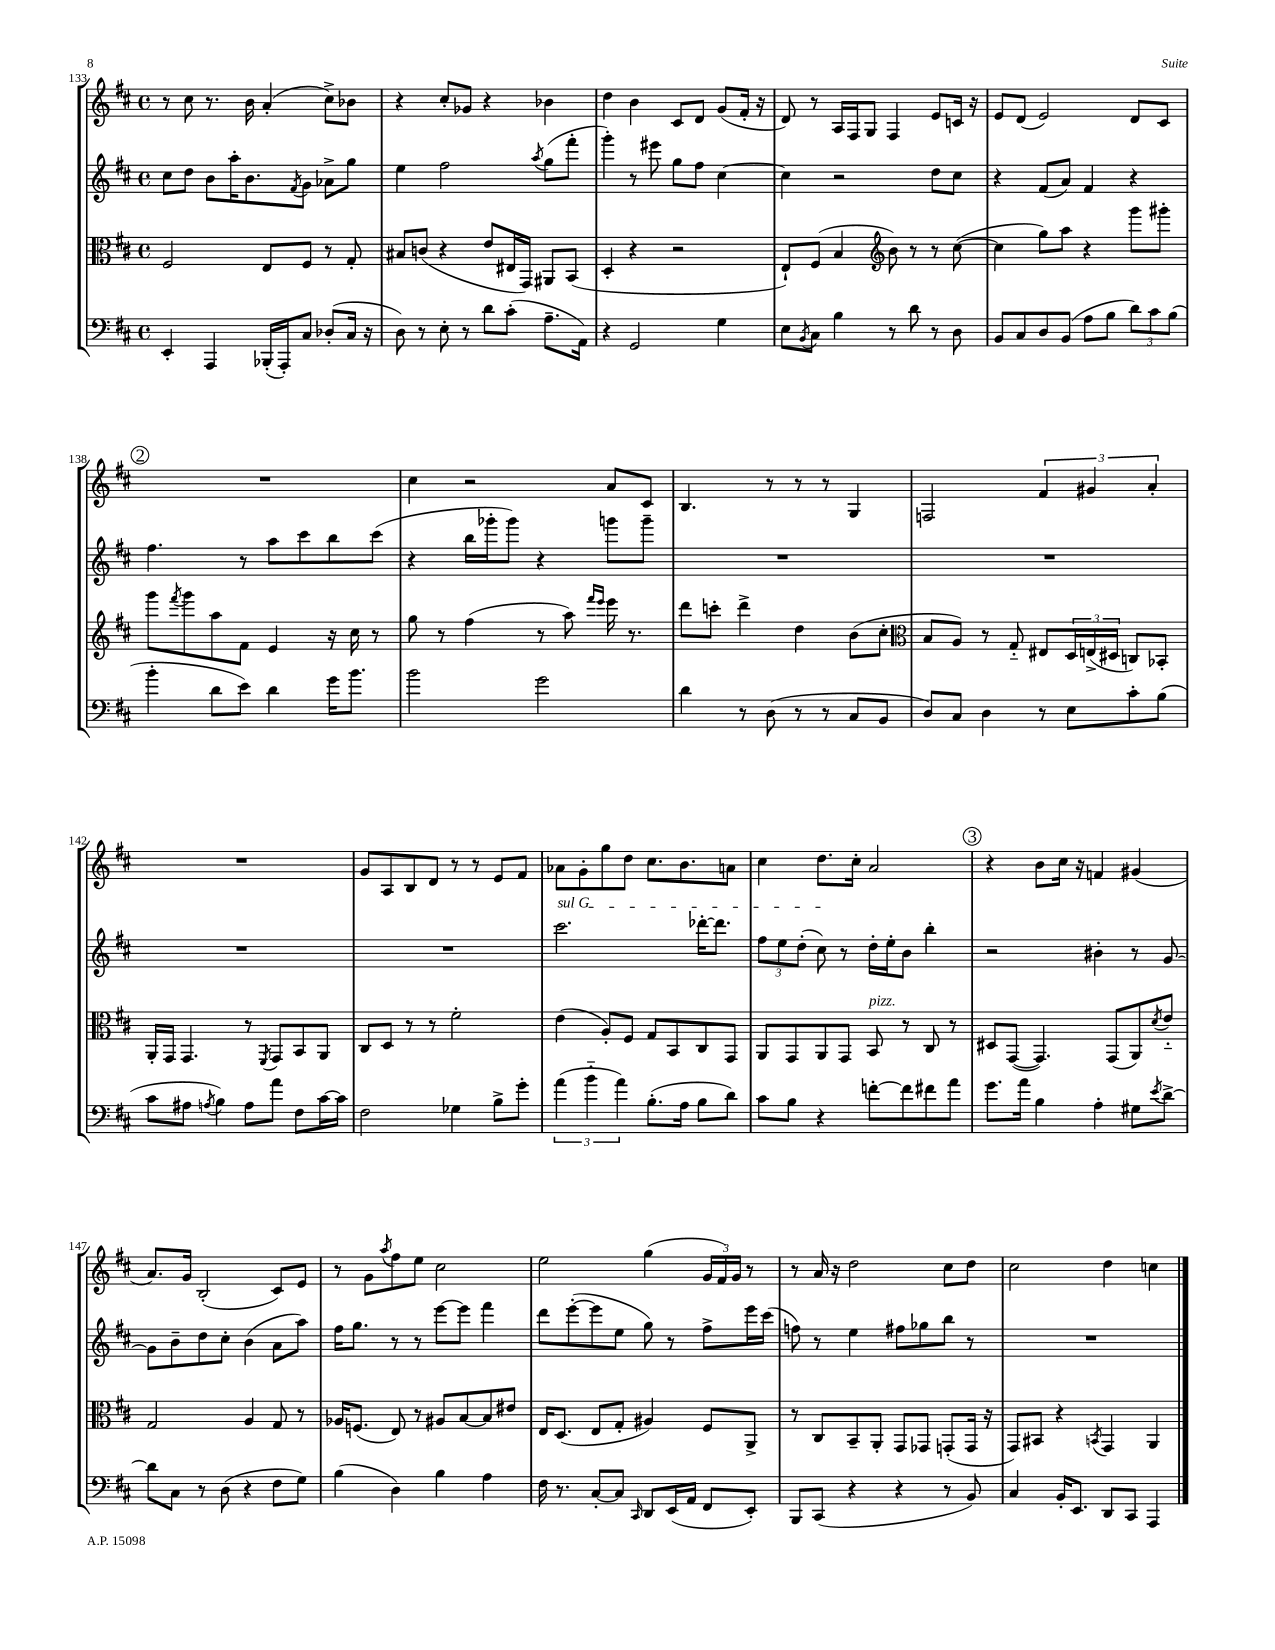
<<
\new StaffGroup <<
\new Staff = "s0" {
    \clef treble \key d \major \defaultTimeSignature \time 4/4
    r8 cis''8 r8. b'16 a'4-.( cis''8->) bes'8 |
    r4 cis''8-. ges'8 r4 bes'4 |
    d''4 b'4 cis'8 d'8 g'8( fis'16-. r16 |
    d'8) r8 a16 fis16 g8 fis4 e'8 c'16 r16 |
    e'8 d'8( e'2) d'8 cis'8 |
    \mark \markup { \circle "2" } R1 |
    cis''4 r2 a'8 cis'8 |
    b4. r8 r8 r8 g4 |
    f2 \tuplet 3/2 { fis'4 gis'4 a'4-. } |
    R1 |
    g'8 a8 b8 d'8 r8 r8 e'8 fis'8 |
    aes'8 g'8-. g''8 d''8 cis''8. b'8. a'8 |
    cis''4 d''8. cis''16-. a'2 |
    \mark \markup { \circle "3" } r4 b'8 cis''16 r16 f'4 gis'4( |
    a'8.) g'16 b2-.( cis'8) e'8 |
    r8 g'8 \acciaccatura { a''8 } fis''8 e''8 cis''2 |
    e''2 g''4( \tuplet 3/2 { g'16 fis'16) g'16 } r8 |
    r8 a'16 r16 d''2 cis''8 d''8 |
    cis''2 d''4 c''4 \bar "|." |
}
\new Staff = "s1" {
    \clef treble \key d \major \defaultTimeSignature \time 4/4
    cis''8 d''8 b'8 a''16-. b'8. \acciaccatura { fis'8 } g'8 aes'8-> g''8 |
    e''4 fis''2 \acciaccatura { a''8 } g''8( fis'''8-. |
    g'''4-.) r8 eis'''8 g''8 fis''8 cis''4~ |
    cis''4 r2 d''8 cis''8 |
    r4 fis'8( a'8) fis'4 r4 |
    \mark \markup { \circle "2" } fis''4. r8 a''8 cis'''8 b''8 cis'''8( |
    r4 b''16 ges'''16-. ges'''8) r4 g'''8 g'''8-- |
    R1 |
    R1 |
    R1 |
    R1 |
    \once \override TextSpanner.bound-details.left.text = \markup { \italic "sul G" } cis'''2.\startTextSpan des'''16~-. des'''8. |
    \tuplet 3/2 { fis''8 e''8 d''8-.( } cis''8\stopTextSpan) r8 d''16-. e''16-. b'8 b''4-. |
    \mark \markup { \circle "3" } r2 bis'4-. r8 g'8~ |
    g'8 b'8-- d''8 cis''8-. b'4( a'8 a''8) |
    fis''16 g''8. r8 r8 e'''8~ e'''8 fis'''4 |
    d'''8 e'''8~-.( e'''8 e''8 g''8) r8 fis''8-> e'''16 cis'''16( |
    f''8) r8 e''4 fis''8 ges''8 b''8 r8 |
    R1 \bar "|." |
}
\new Staff = "s2" {
    \clef alto \key d \major \defaultTimeSignature \time 4/4
    fis2 e8 fis8 r8 g8-. |
    bis8 c'8( r4 e'8 eis16 g,16) ais,8 b,8( |
    d4-. r4 r2 |
    e8-!) fis8( b4 \clef treble b'8) r8 r8 cis''8~( |
    cis''4 g''8) a''8 r4 g'''8 gis'''8-. |
    \mark \markup { \circle "2" } g'''8 \acciaccatura { fis'''8 } g'''8 a''8 fis'8 e'4 r16 cis''16 r8 |
    g''8 r8 fis''4( r8 a''8) \grace { fis'''16 e'''16 } e'''16 r8. |
    d'''8 c'''8-. d'''4-> d''4 b'8( cis''8-. |
    \clef alto b8 a8) r8 g8-_ eis8 \tuplet 3/2 { d16 e16->( dis16 } c8) bes,8-. |
    a,16-. g,16 g,4. r8 \acciaccatura { fis,8 } g,8 b,8 a,8 |
    cis8 d8 r8 r8 fis'2-. |
    e'4( a8-.) fis8 g8 b,8 cis8 g,8 |
    a,8 g,8 a,8 g,8 b,8^\markup { \italic "pizz." } r8 cis8 r8 |
    \mark \markup { \circle "3" } dis8 g,8~( g,4.) g,8( a,8) \acciaccatura { d'8 } e'8-_ |
    g2 a4 g8 r8 |
    aes16 f8.( e8) r8 ais8 b8~ b8 eis'8 |
    e16 d8.( e8 g8-. ais4) fis8 a,8-> |
    r8 cis8 b,8-- a,8-. g,8 ges,8 g,8-.( g,16 r16 |
    g,8) bis,8 r4 \acciaccatura { b,8 } g,4 a,4 \bar "|." |
}
\new Staff = "s3" {
    \clef bass \key d \major \defaultTimeSignature \time 4/4
    e,4-. a,,4 bes,,16-.( a,,16-.) cis8 des8-.( cis16 r16 |
    d8) r8 e8-. r8 d'8 cis'8-.( a8.-- a,16) |
    r4 g,2 g4 |
    e8 \acciaccatura { b,8 } cis8 b4 r8 d'8 r8 d8 |
    b,8 cis8 d8 b,8( a8 b8 \tuplet 3/2 { d'8) cis'8 b8( } |
    \mark \markup { \circle "2" } b'4-. d'8 e'8) d'4 g'16 b'8. |
    b'2 g'2 |
    d'4 r8 d8( r8 r8 cis8 b,8 |
    d8) cis8 d4 r8 e8 cis'8-. b8( |
    cis'8 ais8 \acciaccatura { a8 } b4) a8 a'8 fis8 cis'16~ cis'16 |
    fis2 ges4 b8-> g'8-. |
    \tuplet 3/2 { a'4( b'4-_ a'4) } b8.-.( a16 b8 d'8) |
    cis'8 b8 r4 f'8~-. f'8 fis'8 a'8 |
    \mark \markup { \circle "3" } g'8. a'16 b4 a4-. gis8 \acciaccatura { e'8 } d'8~-> |
    d'8 cis8 r8 d8( r4 fis8 g8) |
    b4( d4) b4 a4 |
    fis16 r8. cis8~-. cis8 \grace { cis,16 } d,8 e,16( a,16 fis,8 e,8-.) |
    b,,8 cis,8( r4 r4 r8 b,8) |
    cis4 b,16-. e,8. d,8 cis,8 a,,4 \bar "|." |
}
>>
>>
\layout { \context { \Score currentBarNumber = #133 } }
